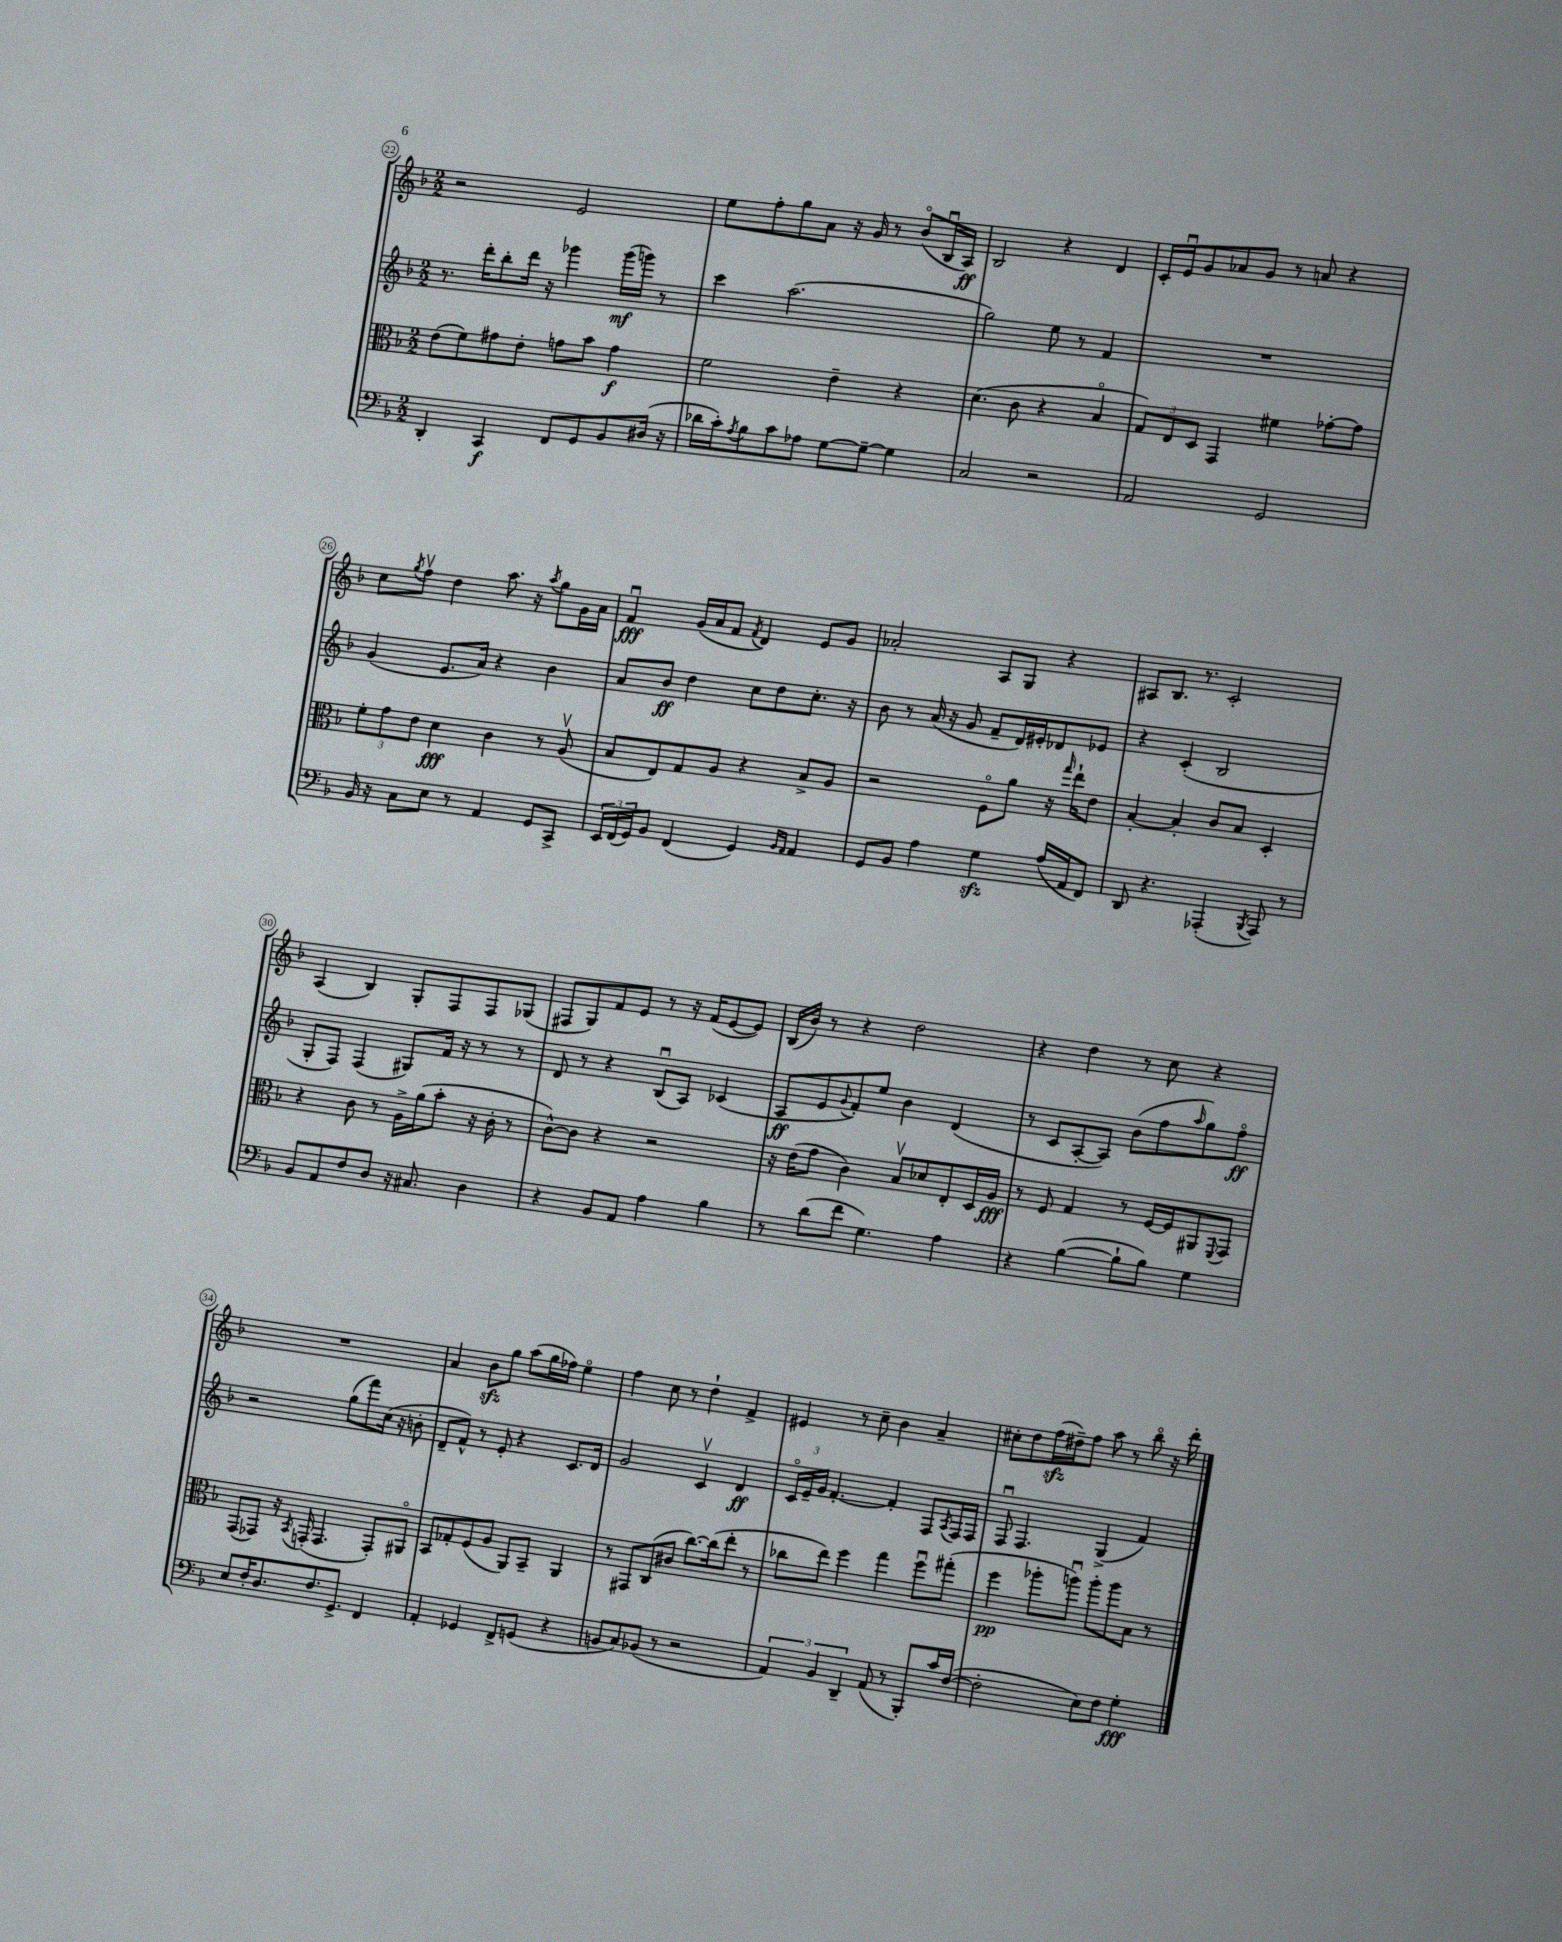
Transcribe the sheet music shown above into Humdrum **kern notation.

**kern	**kern	**kern	**kern
*staff4	*staff3	*staff2	*staff1
*clefF4	*clefC3	*clefG2	*clefG2
*k[b-]	*k[b-]	*k[b-]	*k[b-]
*M2/2	*M2/2	*M2/2	*M2/2
4DD'	(8e	8.r	2r
.	8f)	.	.
.	.	16ddd'	.
4CC	8g#	8bb-'	.
.	8e'	16ddd	.
.	.	16r	.
8FF	8g	4ggg-	2e
8GG	8b-	.	.
8BB-	4g	(16ggg-	.
.	.	16ggg)	.
(16D#	.	8r	.
16r	.	.	.
=	=	=	=
16d-	2f	4ccc	8ee
16c')	.	.	.
8qA	.	.	.
8B-	.	.	8ff'
8c	.	(2.aa	8gg
8A-	.	.	8a
[8G	4e~	.	16r
.	.	.	16g
8G~_	.	.	8r
4G]	4r	.	(8b-o
.	.	.	16B-u
.	.	.	16A)
=	=	=	=
2C	(4.d	2gg)	2B-
.	8c	.	.
2r	4r	8ee	4r
.	.	8r	.
.	4B-o	4f	4d
=	=	=	=
2AA	12G)	1r	16c'
.	.	.	16eu
.	12E	.	.
.	.	.	8g
.	12D	.	.
.	4GG	.	8a-
.	.	.	8g
2GG	4f#	.	8r
.	.	.	8a
.	[8g-'	.	4r
.	8g-]	.	.
=	=	=	=
16BB-	12f'	(4g	8cc
16r	.	.	.
.	12g	.	.
.	.	.	8qgg
8C	.	.	8ffv
.	12e	.	.
8E	4d	8.e	4dd
8r	.	.	.
.	.	16a)	.
4AA	4c	4r	8.aa
.	.	.	16r
.	.	.	8qaa
8GG	8r	4b-	8gg
8CC^	(8Av	.	16g
.	.	.	16a
=	=	=	=
24EE	8B-	8a	4fu
(24FF	.	.	.
24GG)	.	.	.
8BB-	8E)	8b-	.
(4FF	8G	4dd	(16g
.	.	.	16a
.	8A	.	8f
.	.	.	8qf
4GG)	4r	8cc	4d)
.	.	8dd	.
16qqBB-	.	.	.
16qqAA	.	.	.
4AA	8B-^	8.cc'	8e
.	8A	.	8g
.	.	16r	.
=	=	=	=
8GG	2r	8b-	2a-'
8BB-	.	8r	.
4A	.	(16a	.
.	.	16r	.
.	.	8g	.
4G	8Fo	8f~	8A
.	8a	16d)	8G
.	.	16e#'	.
(16A	16r	8d-	4r
.	16qqgg	.	.
16AA	16ee`	.	.
8FF)	8e	8e-	.
=	=	=	=
8DD	[4B-'	4r	8A#
4.r	.	.	8.B-
.	4B-']	(4c'	.
.	.	.	8.r
(4AAA-'	8c	2B-	2c'
.	8B-	.	.
8qBBB-	.	.	.
8AAA-)	4D'	.	.
8r	.	.	.
=	=	=	=
8BB-	4r	8G'	(4A
8AA	.	8F)	.
8F	8c	(4F	4B-)
8D	8r	.	.
16r	16A^	8G#)	8G'
8.C#	(16a	.	.
.	8b-'	16f	8F
.	.	16r	.
4D	16r	8r	8F
.	16c'	.	.
.	8r	8r	(8G-
=	=	=	=
4r	[8c^^)	8d	8F#
.	8c]	8r	8G)
8BB-	4r	4r	8f
8AA	.	.	8e
4A	2r	(8B-u	8r
.	.	8A)	16r
.	.	.	(16f
4B-	.	(4c-	[8e
.	.	.	8e])
=	=	=	=
8r	16r	8A	(16B-
.	(16e	.	16b-)
(8d	8g	8e	8r
.	.	8qqg	.
8f	4c)	8f')	4r
4.G)	.	8ee	.
.	8B-v	4b-	2dd
.	8d-	.	.
4A	8E'	(4d	.
.	16D	.	.
.	16A	.	.
=	=	=	=
4r	8r	8r	4r
.	8F	8c	.
([4B-	4G	[8A'	4dd
.	.	8A])	.
8B-`]	8r	(8b-	8r
8B-)	[16F	8ff	8cc
.	16F]	.	.
.	.	16qqaa	.
4G	8AA#	8gg)	4r
.	8qqFF	.	.
.	8GG	8ffo	.
=	=	=	=
8E	(8GG	2r	1r
16F'	8GG-)	.	.
8.D	.	.	.
.	16r	.	.
.	8qBB-	.	.
.	(16GG'	.	.
8.F	4.GG	.	.
.	.	(8gg	.
8.GG^	.	.	.
.	.	8fff)	.
4FF	8GG')	(16cc	.
.	.	16r	.
.	8AA#o	8b'	.
=	=	=	=
4AA'	8BB-	8d~	4a
.	8G-'	8f^^)	.
4GG-	(8F	8r	8b-
.	8A	8e'	8gg
8FF^	8AA)	4r	(8aa
(8GG	8BB-~	.	16gg
.	.	.	16ff-)
4r	4AA	8.c	4eeo
.	.	16d	.
=	=	=	=
8BB	8r	2g	4ff
8C)	8GG#	.	.
(8BB-	(8C	.	8cc
8r	8c#	.	8r
2r	[8.cc)	4cv	4dd`
.	(16cc]	.	.
.	8ee'	4d	4f^
.	8r	.	.
=	=	=	=
6AA)	8cc-	24co	4e#
.	.	24e~	.
.	.	24g	.
.	8ee)	[4.f'	.
6BB-	.	.	.
.	4ff	.	8r
6DD~	.	.	.
.	.	.	8cc~
(8AA	4gg	4f']	4b-
8r	.	.	.
8BBB-')	8ffu	8F	4a~
.	.	8qA	.
16c	(8gg#'	16F	.
([16F	.	16F	.
=	=	=	=
2F']	4ff	8Fu	8cc#'
.	.	4.F	8dd
.	8aa-'	.	(16ff
.	.	.	16dd#~)
.	8aau)	.	8ff
8E)	8aa'	(4G^	8aa
8F	8aa	.	8r
4G'	8B-	4f)	8bb-o
.	8r	.	16r
.	.	.	16ddd'
==	==	==	==
*-	*-	*-	*-
